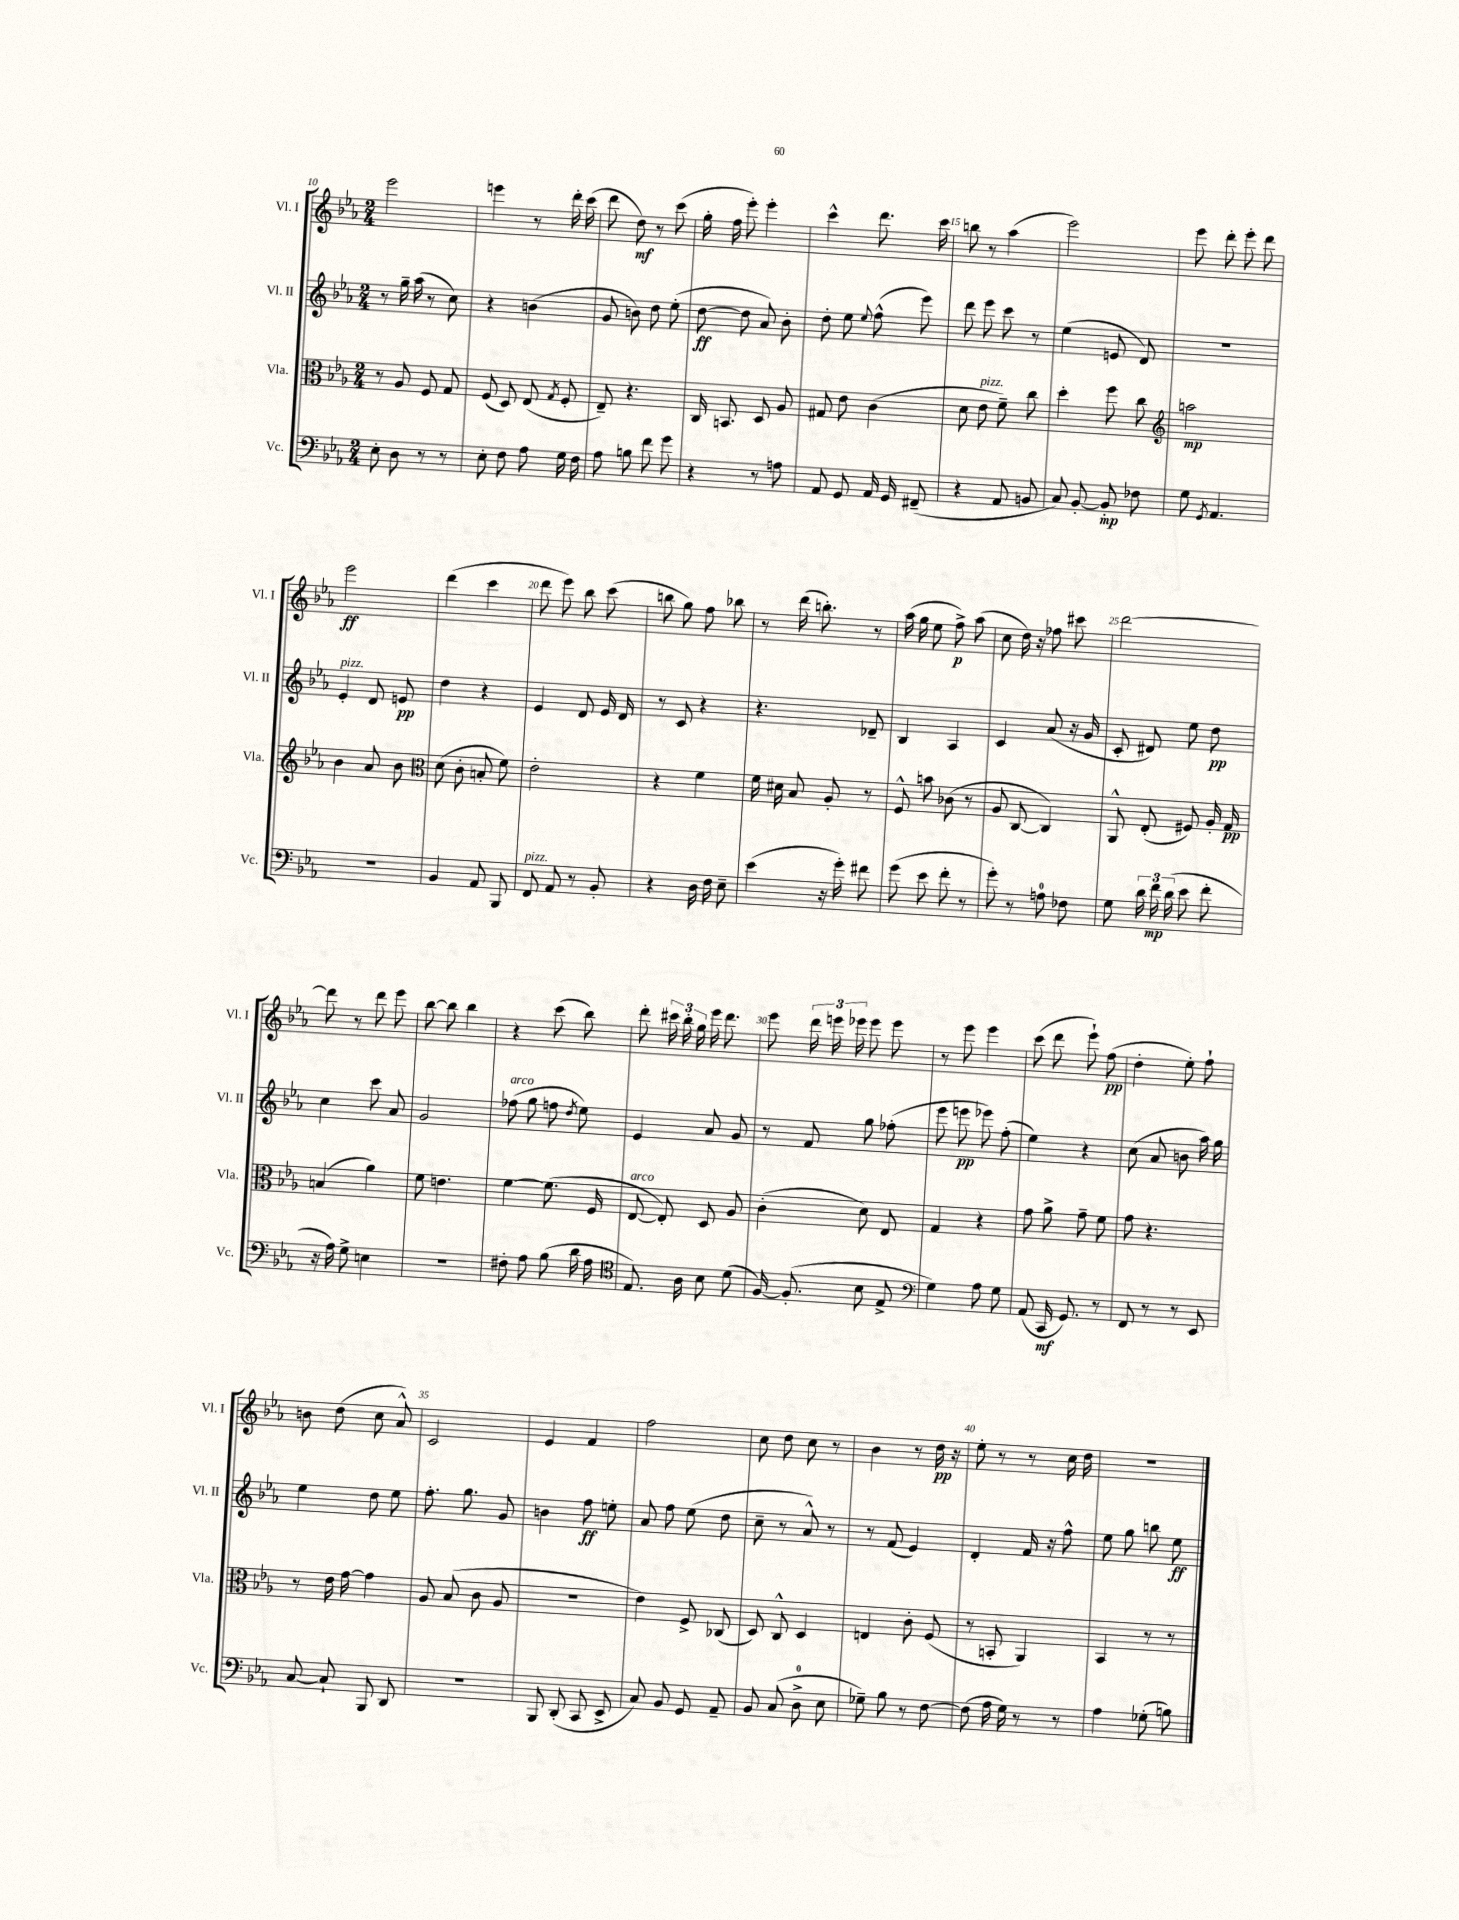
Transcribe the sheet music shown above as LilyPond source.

<<
\new StaffGroup <<
\new Staff = "s0" \with { instrumentName = "Vl. I" shortInstrumentName = "Vl. I" } {
    \clef treble \key ees \major \numericTimeSignature \time 2/4
    \autoBeamOff ees'''2 |
    e'''4 r8 d'''16-. c'''16( |
    d'''8 d''8\mf) r8 c'''8( |
    g''16-. f''16 ees'''8-.) ees'''4-. |
    c'''4-^ d'''8. c'''16 |
    b''8 r8 aes''4( |
    ees'''2) |
    ees'''8 d'''8-. ees'''8-. d'''8 |
    ees'''2\ff |
    d'''4( c'''4 |
    d'''8 ees'''8) bes''8 c'''8( |
    b''8 g''8) f''8 bes''8 |
    r8 d'''16( b''8.-.) r8 |
    aes''16( g''16 ees''8 f''8->\p) aes''8( |
    c''8 d''16) r16 fes''8 cis'''8 |
    d'''2~ |
    d'''8 r8 d'''8 ees'''8 |
    bes''8~ bes''8 bes''4 |
    r4 c'''8( bes''8) |
    d'''8-. \tuplet 3/2 { cis'''16 bes''16-. g''16 } ees'''16 d'''8. |
    ees'''8 \tuplet 3/2 { d'''16 e'''16 ees'''16 } ees'''8 ees'''8 |
    r8 ees'''8 ees'''4 |
    c'''8( d'''8 ees'''8-!) f''8\pp( |
    d''4-. ees''8-.) f''8-! |
    b'8 d''8( c''8 aes'8-^) |
    c'2 |
    ees'4 f'4 |
    f''2 |
    c''8 d''8 c''8 r8 |
    bes'4 r8 d''16\pp r16 |
    ees''8-. r8 r8 c''16 d''16 |
    R2 \bar "|." |
}
\new Staff = "s1" \with { instrumentName = "Vl. II" shortInstrumentName = "Vl. II" } {
    \clef treble \key ees \major \numericTimeSignature \time 2/4
    \autoBeamOff r8 g''16-- aes''16( r8 c''8) |
    r4 b'4( |
    g'8 b'8) d''8 ees''8-.( |
    d''8~\ff d''8 aes'8) bes'8-. |
    d''8-. ees''8 \appoggiatura { ees''8 } f''8-^( ees'''8) |
    d'''8 ees'''8 c'''8 r8 |
    ees''4( e'8 d'8) |
    R2 |
    ees'4-.^\markup { \italic "pizz." } d'8 e'8\pp |
    d''4 r4 |
    ees'4 d'8 ees'16 d'16 |
    r8 c'8 r4 |
    r4. des'8-- |
    bes4 aes4 |
    c'4 aes'8( r16 g'16 |
    c'8-. dis'8) ees''8 d''8\pp |
    c''4 c'''8 aes'8 |
    g'2 |
    fes''8^\markup { \italic "arco" }( g''8 f''8 \acciaccatura { d''8 } ees''8) |
    ees'4 aes'8 g'8 |
    r8 f'8 g''8 fes''8-.( |
    ees'''8 e'''8\pp ees'''8) f''8-.( |
    ees''4) r4 |
    c''8( aes'8 b'8 aes''16) g''16 |
    ees''4 d''8 ees''8 |
    f''8.-. g''8. g'8 |
    b'4 f''8\ff e''8-. |
    aes'8 f''8 ees''8( d''8 |
    c''8-- r8 aes'8-^) r8 |
    r8 f'8( ees'4) |
    d'4-. f'16 r16 f''8-^ |
    ees''8 g''8 b''8 ees''8\ff \bar "|." |
}
\new Staff = "s2" \with { instrumentName = "Vla." shortInstrumentName = "Vla." } {
    \clef alto \key ees \major \numericTimeSignature \time 2/4
    \autoBeamOff r8 aes8 f8 g8 |
    f8( d8) ees8( \acciaccatura { g8 } f8-. |
    ees8--) r4. |
    c16 b,8. d8 aes8 |
    gis8 ees'8 c'4( |
    d'8 ees'8^\markup { \italic "pizz." } f'8--) c''8 |
    d''4-. f''8 c''8 |
    \clef treble a''2\mp |
    bes'4 aes'8 bes'8 |
    \clef alto d'8( c'8-. b8-. f'8) |
    ees'2-. |
    r4 f'4 |
    f'16 dis'16 bes8 aes8-. r8 |
    f8-^ b'8 ces'8( r8 |
    aes8 c8~ c4) |
    aes,8-^ ees8-.( fis8) aes16-. g16\pp |
    b4( aes'4) |
    f'8 e'4. |
    f'4~ f'8.( f16 |
    ees8~^\markup { \italic "arco" } ees8-.) d8 aes8 |
    c'4-.( d'8) ees8 |
    g4 r4 |
    g'8 aes'8-> g'8-- f'8 |
    g'8 r4. |
    r8 ees'16 g'16~ g'4 |
    aes8 bes8( c'8 aes8 |
    r2 |
    ees'4) f8-> ces8( |
    d8) c8-^ d4 |
    e4 c'8-. f8( |
    r8 b,8-. aes,4) |
    bes,4 r8 r8 \bar "|." |
}
\new Staff = "s3" \with { instrumentName = "Vc." shortInstrumentName = "Vc." } {
    \clef bass \key ees \major \numericTimeSignature \time 2/4
    \autoBeamOff ees8-. d8 r8 r8 |
    ees8-. f8 aes8 g16 f16 |
    aes8 b8 f'8 g'8 |
    r4 r8 a8 |
    aes,8 g,8 aes,16 g,16 fis,8--( |
    r4 aes,8 b,8 |
    c8) bes,8~-. bes,8-.\mp fes8 |
    g8 \acciaccatura { g,8 } aes,4. |
    r2 |
    bes,4 aes,8 bes,,8 |
    f,8^\markup { \italic "pizz." } aes,8 r8 bes,8-. |
    r4 d16 f16 ees8-- |
    ees'4( r16 g'16-.) fis'8 |
    g'8( ees'8 f'8-. r8 |
    g'8-.) r8 a8-0 fes8 |
    g8 \tuplet 3/2 { d'16 f'16\mp d'16( } ees'8 f'8-. |
    r16 aes16) g8-> e4 |
    r2 |
    fis8-. aes8 bes8( d'16 aes16 |
    \clef tenor ees8.) aes16 bes8 d'8( |
    f16~) f8.-.( bes8 ees8-> |
    \clef bass g4) aes8 g8 |
    aes,8( c,16\mf g,8.) r8 |
    f,8 r8 r8 ees,8 |
    c8~ c8-! bes,,8 d,8 |
    r2 |
    bes,,8 d,8-.( c,8 ees,8-> |
    c8) bes,8 g,8 aes,8-- |
    bes,8 c8( d8-0-> ees8 |
    ges8--) bes8 r8 f8~ |
    f8( aes16 g16) r8 r8 |
    aes4 ges8-.( b8) \bar "|." |
}
>>
>>
\layout { \context { \Score currentBarNumber = #10 \override BarNumber.break-visibility = ##(#f #t #t) barNumberVisibility = #(every-nth-bar-number-visible 5) } }
